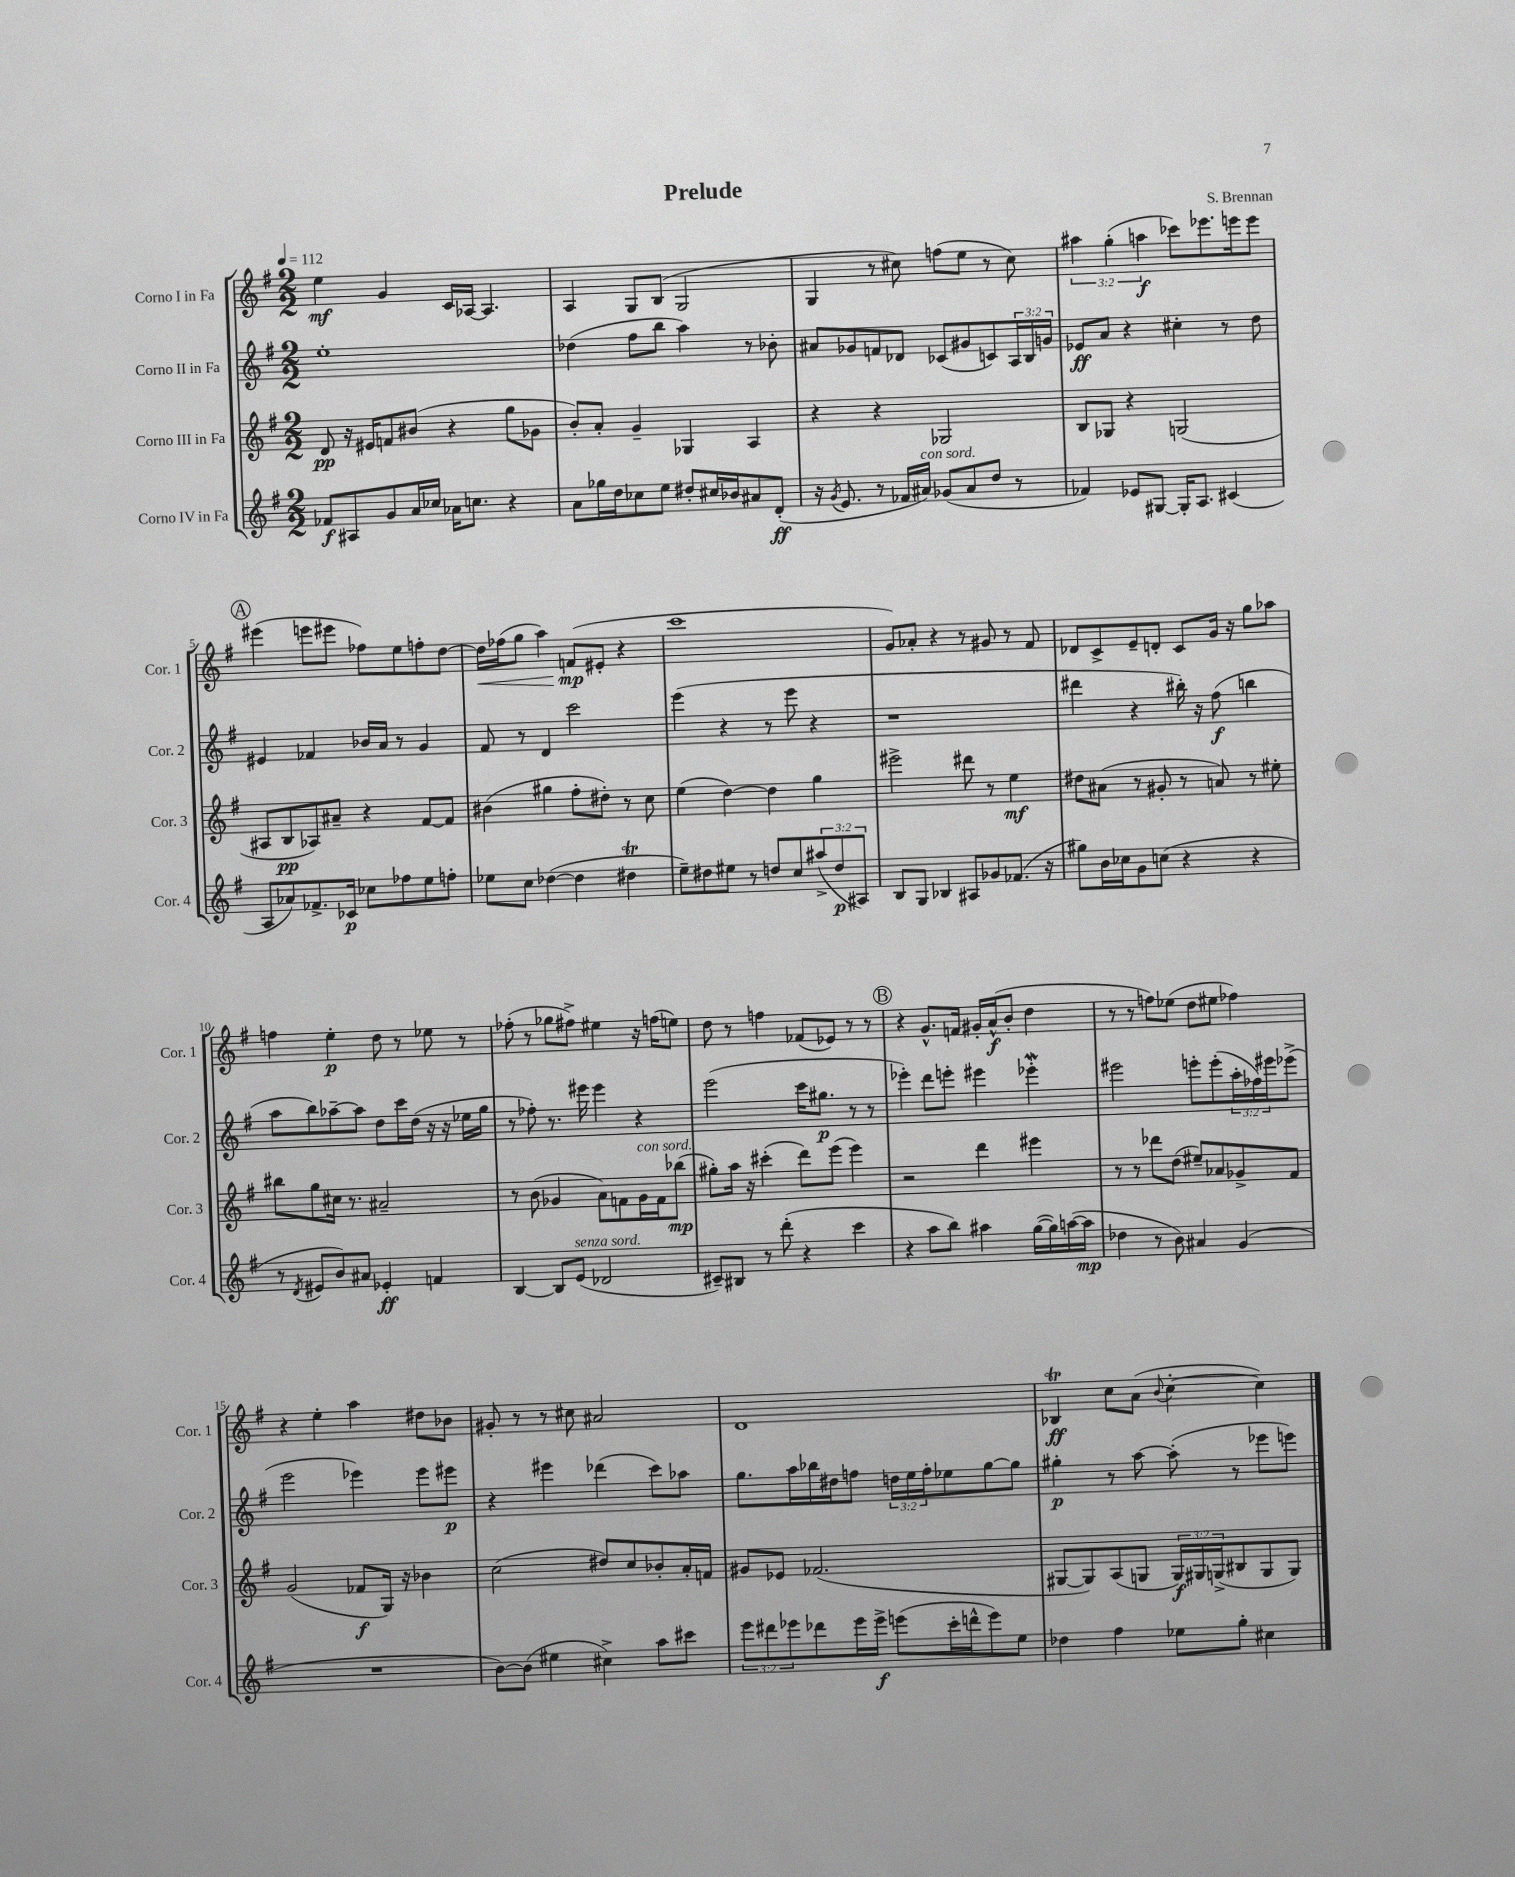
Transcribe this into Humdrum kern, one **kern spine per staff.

**kern	**kern	**kern	**kern
*staff4	*staff3	*staff2	*staff1
*clefG2	*clefG2	*clefG2	*clefG2
*k[f#]	*k[f#]	*k[f#]	*k[f#]
*M2/2	*M2/2	*M2/2	*M2/2
*MM112	*MM112	*MM112	*MM112
8f-/L	8d/	1ee'	4ee\
8A#/	16r	.	.
.	16e#/LK	.	.
8g/	8f/	.	4g/
16a/L	(8b#/J	.	.
16cc-/JJ	.	.	.
16a-\LK	4r	.	16c/LL
8.cc\J	.	.	[16A-/JJ
.	.	.	4.A-/]
4r	8gg\L	.	.
.	8g-\J	.	.
=	=	=	=
8a\L	8b'/L)	(4dd-\	4A/
16gg-\L	8a'/J	.	.
16dd\J	.	.	.
8cc-\	4g~/	8ff#\L	8G/L
8ee\J	.	8bb\J	(8B/J
8dd#'/L	4G-/	4aa\)	2G/
16cc#/L	.	.	.
16b-/J	.	.	.
8a#/	4A/	8r	.
(8d'/J	.	8b-'\	.
=	=	=	=
16r	4r	8a#/L	4G/
8qg/	.	.	.
8.e/	.	.	.
.	.	8g-/	.
8r	4r	8f/	8r
16f-/LL	.	8d-/J	8cc#\)
16a#/JJ)	.	.	.
(8g-/L	2G-/	(8c-/L	(8ff\L
8a#/	.	8g#/	8ee\J
8dd/J	.	8c/)	8r
8r	.	24A/L	8cc#\)
.	.	24B/	.
.	.	24g/JJ	.
=	=	=	=
4f-/)	8B/L	8e-/L	6aa#\
.	8G-/J	8a/J	.
.	.	.	(6gg'\
8e-/L	4r	4r	.
.	.	.	6aa\
[8G#/J	.	.	.
16G#'/]LK	(2G/	4cc#'\	8ccc-\L)
8.A/J	.	.	.
.	.	.	8.eee-\
(4c#/	.	8r	.
.	.	.	16eee\k
.	.	8dd\	8eee\J
=	=	=	=
8A/L	8A#/L	4e#/	(4eee#\
8a-/)	8B/	.	.
8.f-^/	8A-/)	4f-/	8eee\L
.	8a#~/J	.	8eee#\J
16c-/Jk	.	.	.
8cc-\L	4r	16b-/LL	8ff-\L)
.	.	16a/JJ	.
8ff-\	.	8r	8ee\
8ee\	[8f#/L	4g/	8ff'\
8ff'\J	8f#/]J	.	[8dd\J
=	=	=	=
8ee-\L	(4b#\	8f#/	16dd\]LL
.	.	.	(16ff-\J
8cc\J	.	8r	8gg\J
([4dd-\	4gg#\	4d/	4aa\)
4dd-\]	8ff#'\L	2ccc\	(8f/L
.	8dd#'\J)	.	8e#'/J
4dd#\	8r	.	4r
.	8cc\	.	.
=	=	=	=
8ee~\L)	(4ee\	(4eee\	1ccc
8dd#\	.	.	.
8ee#\J	[4dd\)	4r	.
8r	.	.	.
8dd/L	4dd\]	8r	.
8cc/	.	8eee\	.
(12aa#^/	4gg\	4r	.
12dd/	.	.	.
12A#/J)	.	.	.
=	=	=	=
8B/L	2eee#^\	1r	8g/L)
8G/J	.	.	8a-'/J
4B-/	.	.	4r
8A#/L	8ddd#\	.	8r
8g-/	8r	.	8g#/
(8.f-/J	4ee\	.	8r
.	.	.	8f#/
16r	.	.	.
=	=	=	=
8gg#\L)	8dd#\L	4ddd#\	8d-/L
16b\L	(8a#\J	.	8c^/
16cc-\J	.	.	.
8g\	8r	4r	8e~/
(8cc\J	8g#'/	.	8d'/J
4r	8r	16bb#'\)	8c/L
.	.	16r	.
.	8a/)	(8ff#\	16g/Jk
.	.	.	16r
4r	8r	4bb\	8gg\L
.	8ee#'\	.	8aa-\J
=	=	=	=
8r	8bb#\L	8aa\L	4ff\
8qd/	.	.	.
8e#/L	8gg\	8bb\)	.
8b/)	16cc#\Jk	[8aa-~\	4ee'\
.	8.r	.	.
8a#/J	.	8aa-\]J	.
4e-'/	2a#~/	8dd\L	8dd\
.	.	16ccc\L	8r
.	.	(16dd\JJ	.
4f/	.	16r	8ee-\
.	.	16r	.
.	.	16ee-\LL	8r
.	.	16gg\JJ	.
=	=	=	=
[4B/	8r	8r	(8ff-'\
.	(8b\	8ff-'\)	8r
8B/]L	4g-/	8.r	8gg-\L
(8e/J	.	.	8ff#^\J)
.	.	16eee#\	.
2d-/	8a\L)	4eee#\	4ee#\
.	8f\	.	.
.	16g-\L	4r	16r
.	16f\J	.	(16ff\LK
.	(8bb-\J	.	8ee\J)
=	=	=	=
8c#~/L)	8gg#'\L)	(2eee\	8dd\
8B#/J	16aa\Jk	.	8r
.	16r	.	.
8r	(4ccc#'\	.	4ff\
(8ddd'\	.	.	.
4r	8ddd\L)	16ccc\LK	(8f-/L
.	.	8.gg#\J	.
.	(8eee\J	.	8e-/J)
4ccc\	4eee\)	8r	8r
.	.	8r	8r
=	=	=	=
4r	2r	4eee-'\)	4r
8aa\L	.	8ddd\L	8.g^^/L
8bb\J)	.	8eee'\J	.
.	.	.	16f/Jk
4aa#\	4ddd\	4eee#\	16g#'/LL
.	.	.	(16a^^/J
.	.	.	8b'/J
([16gg\LL	4eee#\	4eee-'\	4dd\
16gg\])	.	.	.
([16aa\	.	.	.
16aa\]JJ	.	.	.
=	=	=	=
4dd-\	8r	2eee#\	8r
.	8r	.	8r
8r	8ddd-\L	.	8ff\L)
8b\)	(8dd\J	.	(8ee-\J
4a#/	8ee#~/L)	8eee'\L	8dd\L
.	8a-/	(8eee'\	8ee#\J
(4g/	8g-^/	24aa'\L	4ff-\)
.	.	24ff-\)	.
.	.	24eee#\J	.
.	8f#/J	(8eee-^\J	.
=	=	=	=
1r	(2g/	2eee\	4r
.	.	.	4ee'\
.	8f-/L	4eee-\)	4aa\
.	16G/Jk)	.	.
.	16r	.	.
.	4b-\	8eee-\L	8dd#\L
.	.	8eee#\J	8b-\J
=	=	=	=
[8b\L)	(2cc\	4r	8g#'/
(8b\]J	.	.	8r
4ee#\	.	4eee#\	8r
.	.	.	8cc#\
4cc#^\)	8dd#/L)	(4ddd-\	2a#/
.	8cc/	.	.
8aa\L	8b-'/	8ccc\L)	.
8ccc#\J	16a'/L	8aa-\J	.
.	16f/JJ	.	.
=	=	=	=
12eee\L	8g#/L	8.gg\L	1d
12ddd#\	.	.	.
.	8e-/J	.	.
12eee-\	.	.	.
.	.	16aa\L	.
8ddd-\	(2.f-/	16bb-\	.
.	.	16dd#\J	.
16eee-\L	.	8ff\J	.
16eee-^\JJ	.	.	.
(8eee\L	.	24dd\LL	.
.	.	24ee\	.
.	.	24ff'\J	.
16ccc'\L	.	8ee-\	.
16ddd^^\J	.	.	.
8eee\)	.	[8gg\	.
8ee\J	.	8gg\]J	.
=	=	=	=
4dd-\	[8G#/L	4gg#'\	4B-/
.	8G#/])	.	.
4ff#\	(8A/	8r	8cc\L
.	8G/J	[8aa\	(8a\J
.	.	.	8qqb/
8ee-\L	24G/LL)	(8aa'\]	[4cc'\
.	24G#/	.	.
.	(24G^/J	.	.
8gg'\J	8B#/	8r	.
4cc#\	8G/	8eee-\L	4cc\])
.	8G/J)	8eee\J)	.
==	==	==	==
*-	*-	*-	*-
